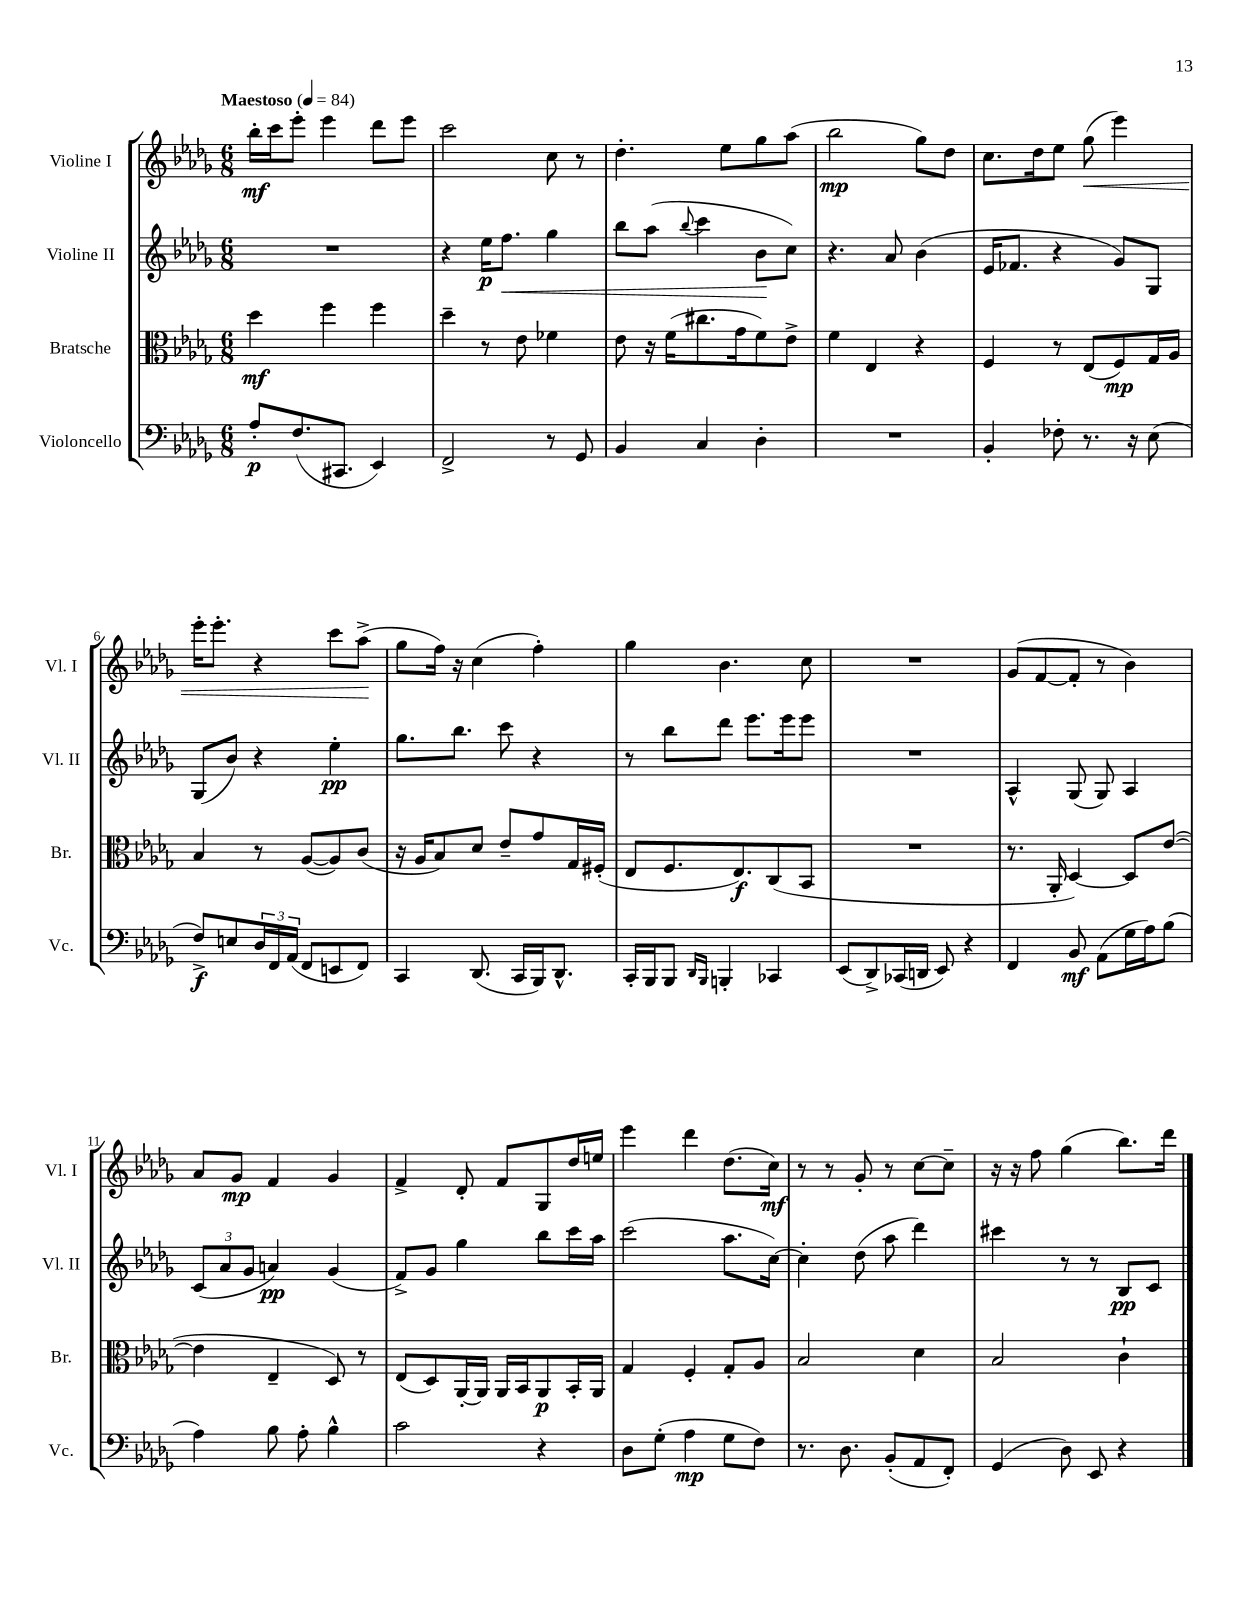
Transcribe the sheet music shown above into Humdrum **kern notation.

**kern	**dynam	**kern	**dynam	**kern	**dynam	**kern	**dynam
*part4	*part4	*part3	*part3	*part2	*part2	*part1	*part1
*staff4	*staff4	*staff3	*staff3	*staff2	*staff2	*staff1	*staff1
*I"Violoncello	*	*I"Bratsche	*	*I"Violine II	*	*I"Violine I	*
*I'Vc.	*	*I'Br.	*	*I'Vl. II	*	*I'Vl. I	*
*clefF4	*	*clefC3	*	*clefG2	*	*clefG2	*
*k[b-e-a-d-g-]	*	*k[b-e-a-d-g-]	*	*k[b-e-a-d-g-]	*	*k[b-e-a-d-g-]	*
*M6/8	*	*M6/8	*	*M6/8	*	*M6/8	*
*MM84	*	*MM84	*	*MM84	*	*MM84	*
=1	=1	=1	=1	=1	=1	=1	=1
!	!	!	!	!	!	!LO:TX:a:B:t=Maestoso	!
8A-'/L	p	4dd-\	mf	2.r	.	16bb-'\LL	mf
.	.	.	.	.	.	16ccc\J	.
(8.F/	.	.	.	.	.	8eee-'\J	.
.	.	4ff\	.	.	.	4eee-\	.
8.CC#X/J	.	.	.	.	.	.	.
4EE-/)	.	4ff\	.	.	.	8ddd-\L	.
.	.	.	.	.	.	8eee-\J	.
=2	=2	=2	=2	=2	=2	=2	=2
2FF^/	.	4dd-~\	.	4r	.	2ccc\	.
.	.	8r	.	16ee-\KL	p	.	.
!	!	!	!	!	!LO:HP:b	!	!
.	.	.	.	8.ff\J	<	.	.
.	.	8e-\	.	.	.	.	.
8r	.	4f-X\	.	4gg-\	.	8cc\	.
8GG-/	.	.	.	.	.	8r	.
=3	=3	=3	=3	=3	=3	=3	=3
4BB-/	.	8e-\	.	8bb-\L	.	4.dd-'\	.
.	.	16r	.	(8aa-\J	.	.	.
.	.	(16f\KL	.	.	.	.	.
.	.	.	.	8qqbb-/	.	.	.
4C/	.	8.cc#X\	.	4ccc\	.	.	.
.	.	.	.	.	.	8ee-\L	.
.	.	16g-\k	.	.	.	.	.
4D-'\	.	8f\)	.	8b-\L	.	8gg-\	.
.	.	8e-^\J	.	8cc\J)	[	(8aa-\J	.
=4	=4	=4	=4	=4	=4	=4	=4
2.r	.	4f\	.	4.r	.	2bb-\	mp
.	.	4E-/	.	.	.	.	.
.	.	.	.	8a-/	.	.	.
.	.	4r	.	(4b-\	.	8gg-\L)	.
.	.	.	.	.	.	8dd-\J	.
=5	=5	=5	=5	=5	=5	=5	=5
4BB-'/	.	4F/	.	16e-/KL	.	8.cc\L	.
.	.	.	.	8.f-X/J	.	.	.
.	.	.	.	.	.	16dd-\k	.
8F-X'\	.	8r	.	4r	.	8ee-\J	.
!	!	!	!	!	!	!	!LO:HP:b
8.r	.	(8E-/L	.	.	.	(8gg-\	<
.	.	8F/)	mp	8g-/L)	.	4eee-\)	.
16r	.	.	.	.	.	.	.
(8E-\	.	16G-/L	.	8G-/J	.	.	.
.	.	16A-/JJ	.	.	.	.	.
!!LO:LB:g=z
=6	=6	=6	=6	=6	=6	=6	=6
8F^/L)	f	4B-/	.	(8G-/L	.	16eee-'\KL	.
.	.	.	.	.	.	8.eee-'\J	.
8En/	.	.	.	8b-/J)	.	.	.
24D-/L	.	8r	.	4r	.	4r	.
24FF/	.	.	.	.	.	.	.
(24AA-/JJ	.	.	.	.	.	.	.
8FF/L	.	([8A-/L	.	.	.	.	.
8EEn/	.	8A-/])	.	4ee-'\	pp	8ccc\L	.
8FF/J)	.	(8c/J	.	.	.	(8aa-^\J	.
.	.	.	.	.	.	.	[
=7	=7	=7	=7	=7	=7	=7	=7
4CC/	.	16r	.	8.gg-\L	.	8gg-\L	.
.	.	16A-/KL	.	.	.	.	.
.	.	8B-/)	.	.	.	16ff\Jk)	.
.	.	.	.	8.bb-\J	.	16r	.
(8.DD-/	.	8d-/J	.	.	.	(4cc\	.
.	.	8e-~/L	.	8ccc\	.	.	.
16CC/LL	.	.	.	.	.	.	.
16BBB-/J)	.	8g-/	.	4r	.	4ff'\)	.
8.DD-^^/J	.	.	.	.	.	.	.
.	.	16G-/L	.	.	.	.	.
.	.	(16F#X'/JJ	.	.	.	.	.
=8	=8	=8	=8	=8	=8	=8	=8
16CC'/LL	.	8E-/L	.	8r	.	4gg-\	.
16BBB-/J	.	.	.	.	.	.	.
8BBB-/J	.	8.F/	.	8bb-\L	.	.	.
16qqDD-/LL	.	.	.	.	.	.	.
16qqBBB-/JJ	.	.	.	.	.	.	.
4BBBn'/	.	.	.	8ddd-\J	.	4.b-\	.
.	.	8.E-/)	f	.	.	.	.
.	.	.	.	8.eee-\L	.	.	.
4CC-X/	.	(8C/	.	.	.	.	.
.	.	.	.	16eee-\k	.	.	.
.	.	8BB-/J	.	8eee-\J	.	8cc\	.
=9	=9	=9	=9	=9	=9	=9	=9
(8EE-/L	.	2.r	.	2.r	.	2.r	.
8DD-^/)	.	.	.	.	.	.	.
(16CC-X/L	.	.	.	.	.	.	.
16DDn/JJ	.	.	.	.	.	.	.
8EE-/)	.	.	.	.	.	.	.
4r	.	.	.	.	.	.	.
=10	=10	=10	=10	=10	=10	=10	=10
4FF/	.	8.r	.	4A-^^/	.	(8g-/L	.
.	.	.	.	.	.	[8f/	.
.	.	16AA-'/	.	.	.	.	.
8BB-/	mf	[4D-/)	.	(8G-/	.	8f'/J]	.
(8AA-\L	.	.	.	8G-/)	.	8r	.
16G-\L	.	8D-/L]	.	4A-/	.	4b-\)	.
16A-\J)	.	.	.	.	.	.	.
(8B-\J	.	([8e-/J	.	.	.	.	.
!!LO:LB:g=z
=11	=11	=11	=11	=11	=11	=11	=11
4A-\)	.	4e-\]	.	(12c/L	.	8a-/L	.
.	.	.	.	12a-/	.	.	.
.	.	.	.	.	.	8g-/J	mp
.	.	.	.	12g-/J	.	.	.
8B-\	.	4E-~/	.	4an/)	pp	4f/	.
8A-'\	.	.	.	.	.	.	.
4B-^^\	.	8D-/)	.	(4g-/	.	4g-/	.
.	.	8r	.	.	.	.	.
=12	=12	=12	=12	=12	=12	=12	=12
2c\	.	(8E-/L	.	8f^/L)	.	4f^/	.
.	.	8D-/)	.	8g-/J	.	.	.
.	.	[16AA-'/L	.	4gg-\	.	8d-'/	.
.	.	16AA-/JJ]	.	.	.	.	.
.	.	16AA-/LL	.	.	.	8f/L	.
.	.	16BB-/J	.	.	.	.	.
4r	.	8AA-/	p	8bb-\L	.	8G-/	.
.	.	16BB-'/L	.	16ccc\L	.	16dd-/L	.
.	.	16AA-/JJ	.	16aa-\JJ	.	16een/JJ	.
=13	=13	=13	=13	=13	=13	=13	=13
8D-\L	.	4G-/	.	(2ccc\	.	4eee-\	.
(8G-'\J	.	.	.	.	.	.	.
4A-\	mp	4F'/	.	.	.	4ddd-\	.
8G-\L	.	8G-'/L	.	8.aa-\L	.	(8.dd-\L	.
8F\J)	.	8A-/J	.	.	.	.	.
.	.	.	.	[16cc\Jk)	.	16cc\Jk)	mf
=14	=14	=14	=14	=14	=14	=14	=14
8.r	.	2B-/	.	4cc'\]	.	8r	.
.	.	.	.	.	.	8r	.
8.D-\	.	.	.	.	.	.	.
.	.	.	.	(8dd-\	.	8g-'/	.
(8BB-'/L	.	.	.	8aa-\	.	8r	.
8AA-/	.	4d-\	.	4ddd-\)	.	[8cc\L	.
8FF'/J)	.	.	.	.	.	8cc~\J]	.
=15	=15	=15	=15	=15	=15	=15	=15
(4GG-/	.	2B-/	.	4ccc#X\	.	16r	.
.	.	.	.	.	.	16r	.
.	.	.	.	.	.	8ff\	.
8D-\)	.	.	.	8r	.	(4gg-\	.
8EE-/	.	.	.	8r	.	.	.
4r	.	4c`\	.	8B-/L	pp	8.bb-\L)	.
.	.	.	.	8c/J	.	.	.
.	.	.	.	.	.	16ddd-\Jk	.
==	==	==	==	==	==	==	==
*-	*-	*-	*-	*-	*-	*-	*-
